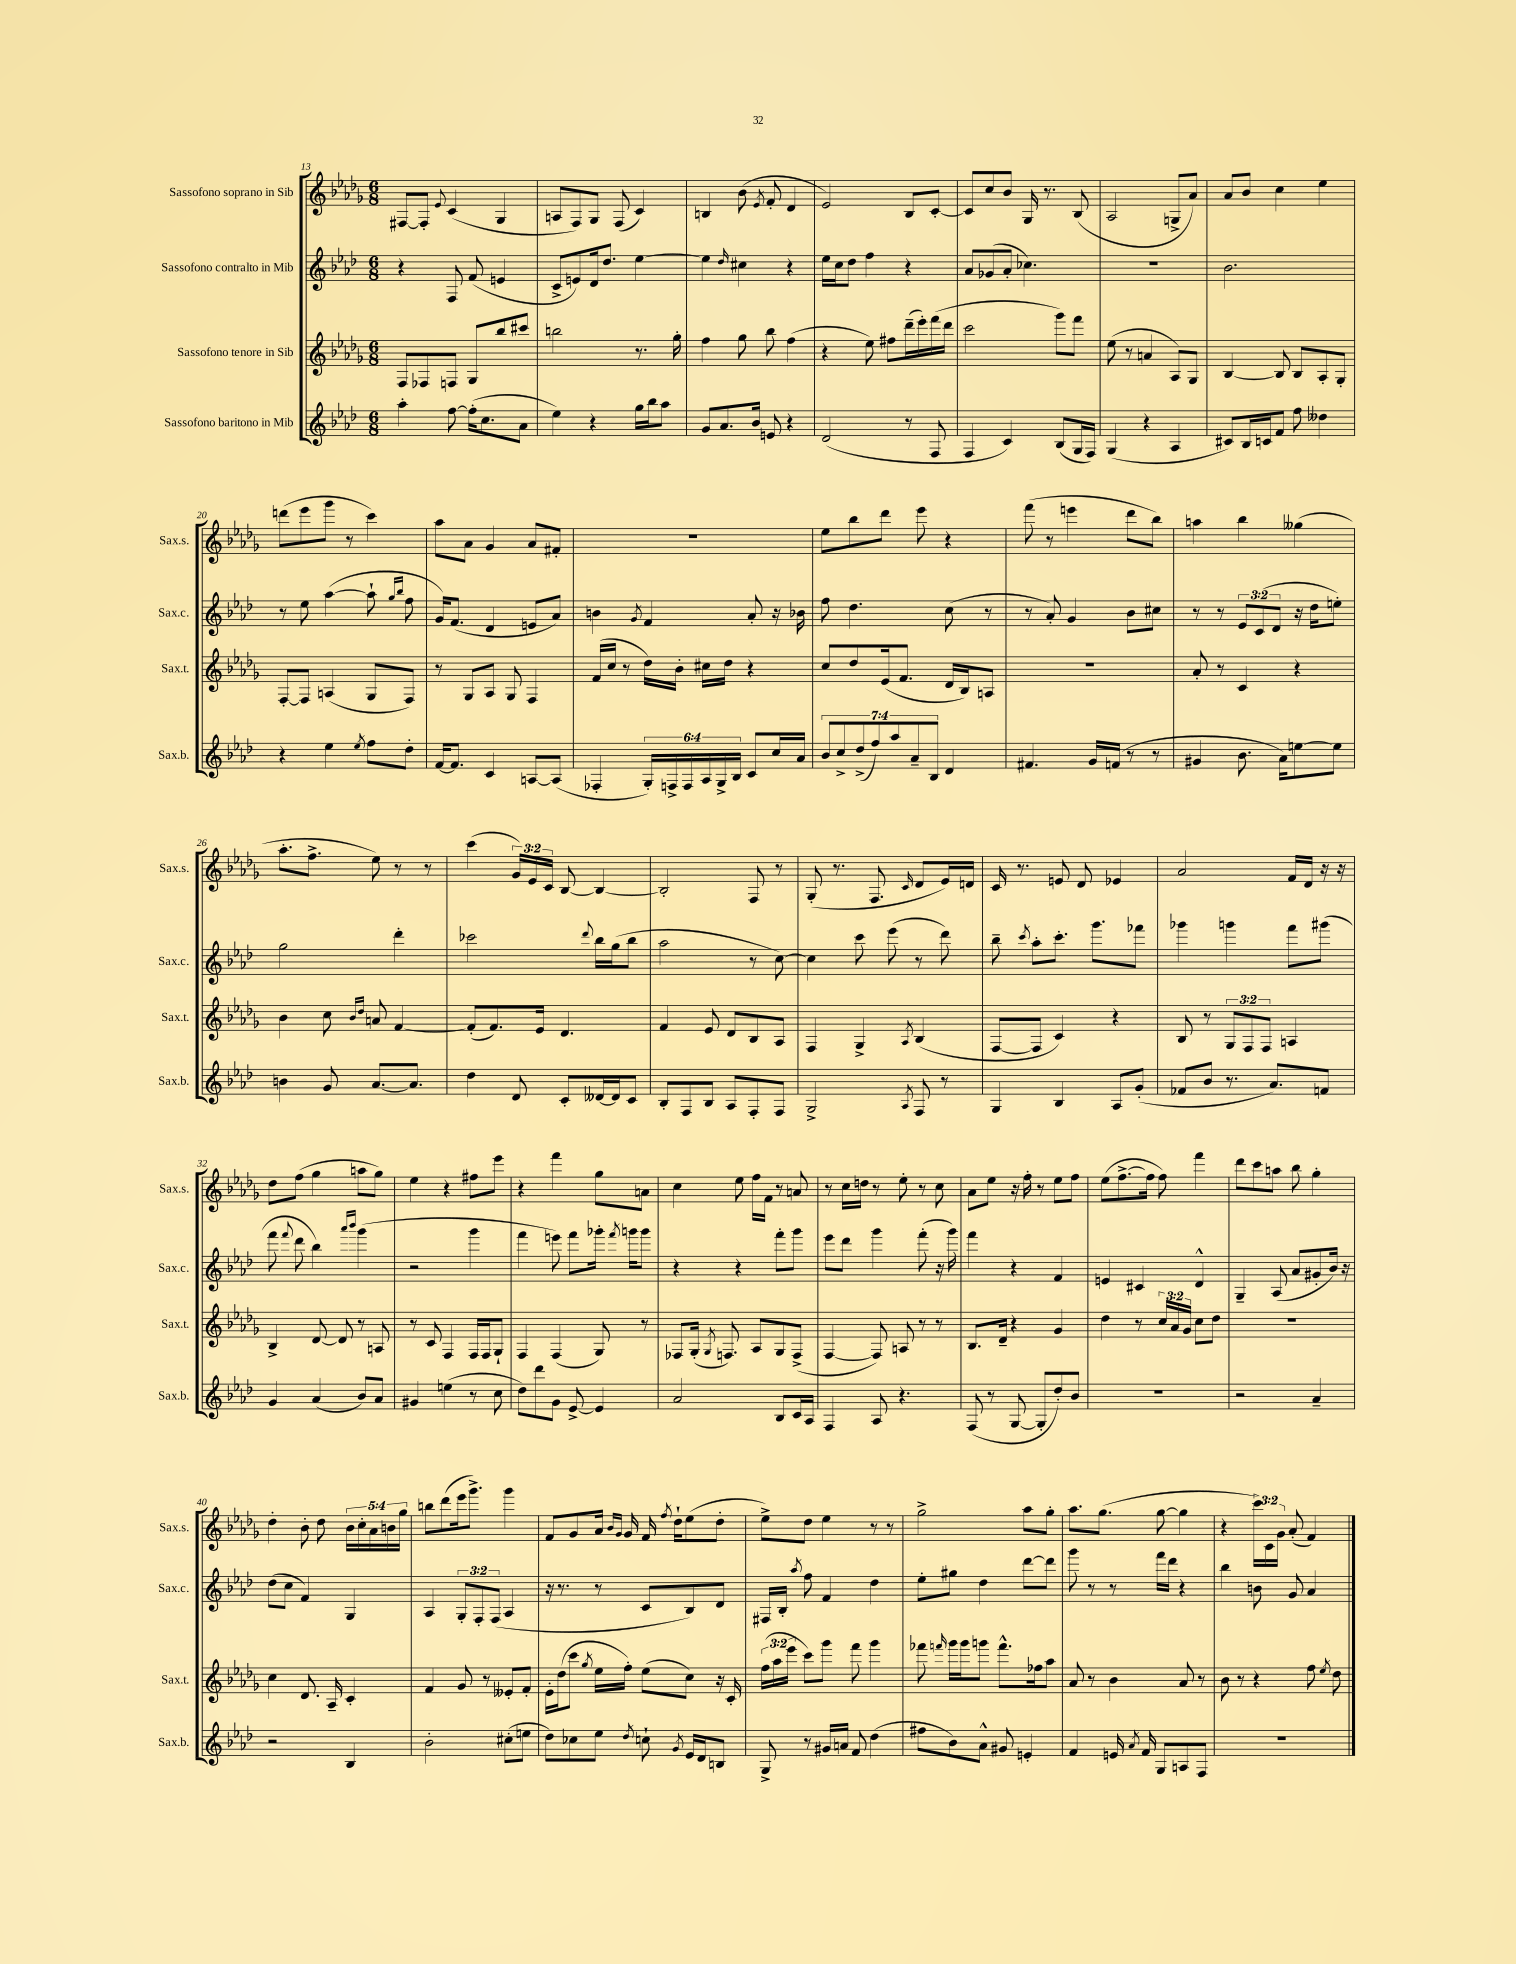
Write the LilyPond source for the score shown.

<<
\new StaffGroup <<
\new Staff = "s0" \with { instrumentName = "Sassofono soprano in Sib" shortInstrumentName = "Sax.s." } {
    \clef treble \key des \major \numericTimeSignature \time 6/8 \override Staff.TupletNumber.text = #tuplet-number::calc-fraction-text
    \autoBeamOff fis8[~ fis8]-. \appoggiatura { ees'8 } c'4( ges4 |
    a8[ f8) ges8] f8( c'4) |
    b4 bes'8( \acciaccatura { ees'8 } f'8-. des'4 |
    ees'2) bes8[ c'8]~-. |
    c'8[ c''8 bes'8] ges16 r8. bes8( |
    aes2 g8[-> aes'8]) |
    aes'8[ bes'8] c''4 ees''4 |
    d'''8[( ees'''8 ges'''8] r8 c'''4) |
    aes''8[ aes'8] ges'4 aes'8[ fis'8]-. |
    R2. |
    ees''8[ bes''8 des'''8] ees'''8 r4 |
    f'''8( r8 e'''4 des'''8[ bes''8]) |
    a''4 bes''4 geses''4( |
    aes''8.[-. f''8.]-> ees''8) r8 r8 |
    c'''4( \tuplet 3/2 { ges'16[) ees'16 c'16] } bes8~ bes4~ |
    bes2-. f8 r8 |
    ges8-.( r8. f8. \grace { c'16 } des'8[ ees'16) d'16] |
    c'16 r8. e'8 des'8 ees'4 |
    aes'2 f'16[ des'16] r16 r16 |
    des''8[ f''8]( ges''4 a''8[ ges''8]) |
    ees''4 r4 fis''8[ ees'''8] |
    r4 f'''4 ges''8[ a'8] |
    c''4 ees''8 f''16[ f'16] r8 a'8 |
    r8 c''16[ d''16] r8 ees''8-. r8 c''8 |
    aes'8[ ees''8] r16 f''16-. r8 ees''8[ f''8] |
    ees''8[( f''8.~-> f''16] f''8) f'''4 |
    des'''8[ c'''8 a''8] bes''8 ges''4-. |
    des''4-. bes'8-. des''8 \tuplet 5/4 { bes'16[ c''16-. aes'16 b'16 ges''16] } |
    b''8[ des'''8( ees'''16 ges'''8.]->) ges'''4 |
    f'8[ ges'8 aes'16] \grace { bes'16[ ges'16] } ges'16 f'16 \acciaccatura { f''8 } des''16[-! ees''8( des''8]-. |
    ees''8[->) des''8] ees''4 r8 r8 |
    ges''2-> aes''8[ ges''8]-. |
    aes''8.[ ges''8.]( ges''8~ ges''4 |
    r4 \tuplet 3/2 { c'''16[) c'16 ges'16] } aes'8-.( f'4) \bar "|." |
}
\new Staff = "s1" \with { instrumentName = "Sassofono contralto in Mib" shortInstrumentName = "Sax.c." } {
    \clef treble \key aes \major \numericTimeSignature \time 6/8 \override Staff.TupletNumber.text = #tuplet-number::calc-fraction-text
    \autoBeamOff r4 f8 f'8( e'4 |
    c'8[-> e'8) des'16 des''8.] ees''4~ |
    ees''4 \grace { des''16 } cis''4 r4 |
    ees''16[ c''16 des''8] f''4 r4 |
    aes'8[ ges'8( aes'8]-. ces''4.) |
    R2. |
    bes'2. |
    r8 ees''8 aes''4~( aes''8-! \grace { g''16[ bes''16] } f''8 |
    g'16[) f'8.]( des'4 e'8[ aes'8]) |
    b'4 \acciaccatura { g'8 } f'4 aes'8-. r16 bes'16 |
    f''8 des''4. c''8( r8 |
    r8 aes'8-.) g'4 bes'8[ cis''8] |
    r8 r8 \tuplet 3/2 { ees'8[ c'8( des'8] } r16 des''16[ e''8]-.) |
    g''2 des'''4-. |
    ces'''2 \appoggiatura { des'''8 } bes''16[ g''16( bes''8] |
    aes''2 r8 c''8~) |
    c''4 c'''8 ees'''8( r8 des'''8) |
    bes''8-- \acciaccatura { c'''8 } aes''8[-. c'''8.]-. g'''8.[ fes'''8] |
    ges'''4 g'''4 f'''8[ gis'''8]( |
    f'''8 \appoggiatura { f'''8 } des'''8 bes''4) \grace { aes'''16[ bes'''16] } g'''4( |
    r2 g'''4 |
    f'''4 e'''8) f'''8[ ges'''16]-. \acciaccatura { f'''8 } g'''16[ g'''8] |
    r4 r4 f'''8[-. g'''8] |
    ees'''8[ des'''8] g'''4 f'''8-.( r16 g'''16) |
    f'''4 r4 f'4 |
    e'4 cis'4 des'4-^ |
    g4-- aes8( aes'8[ gis'8-. bes'16]) r16 |
    des''8[( c''8] f'4) g4 |
    aes4 \tuplet 3/2 { g8[-. f8-. f8]( } aes4 |
    r16 r8. r8 c'8[ bes8) des'8] |
    fis16[ bes16]-. \acciaccatura { aes''8 } f''8 f'4 des''4 |
    ees''8[-. gis''8] des''4 des'''8[~ des'''8] |
    g'''8 r8 r8 f'''16[ des'''16] r4 |
    bes''4 b'8 g'8 aes'4 \bar "|." |
}
\new Staff = "s2" \with { instrumentName = "Sassofono tenore in Sib" shortInstrumentName = "Sax.t." } {
    \clef treble \key des \major \numericTimeSignature \time 6/8 \override Staff.TupletNumber.text = #tuplet-number::calc-fraction-text
    \autoBeamOff f8[ fes8 f8] ges8[ bes''8 cis'''8] |
    b''2 r8. ges''16-. |
    f''4 ges''8 bes''8 f''4( |
    r4 ees''8) fis''8[ des'''16--( ees'''16-.) f'''16( des'''16] |
    c'''2 ges'''8[) f'''8] |
    ees''8( r8 a'4 aes8[) ges8] |
    bes4~ bes8 bes8[ aes8-. ges8]-. |
    f8[~-. f8] a4( ges8[ f8]) |
    r8 ges8[ aes8] ges8 f4 |
    f'16[( c''16] r8 des''16[) bes'16]-. cis''16[ des''16] r4 |
    c''8[ des''8 ees'16( f'8.] des'16[ bes16) a8] |
    R2. |
    aes'8-. r8 c'4 r4 |
    bes'4 c''8 \grace { bes'16[ des''16] } a'8 f'4~ |
    f'8[-.( f'8.) ees'16] des'4. |
    f'4 ees'8 des'8[ bes8 aes8] |
    f4 ges4-> \acciaccatura { aes8 } bes4( |
    f8[~ f8] c'4) r4 |
    bes8 r8 \tuplet 3/2 { ges8[ f8 f8] } a4 |
    bes4-> des'8~ des'8 r8 a8 |
    r8 c'8 f4 f16[ f16 ges8]-! |
    f4 f4( ges8) r8 |
    fes8[ ges16]-.( \acciaccatura { ges8 } f8.) aes8[ ges8 f8]->( |
    f4~ f8) a8 r8 r8 |
    bes8.[ des'16]-- r4 ges'4 |
    des''4 r8 \tuplet 3/2 { c''16[ aes'16 ges'16] } c''8[ des''8] |
    R2. |
    c''4 des'8. aes16-- c'4-. |
    f'4 ges'8 r8 eeses'8[-. f'8]-. |
    ees'16[-. des''16( c'''8] \acciaccatura { ges''8 } ees''16[ f''16]-.) ees''8[( c''8]) r16 c'16-. |
    \tuplet 3/2 { f''16[( aes''16 ees'''16] } c'''8[) ges'''8] f'''8 ges'''4 |
    fes'''8 \grace { f'''16 } ges'''16[ ges'''16 g'''8] f'''8.[-^ fes''16 aes''8] |
    aes'8 r8 bes'4 aes'8 r8 |
    bes'8 r8 r4 f''8 \acciaccatura { ees''8 } des''8 \bar "|." |
}
\new Staff = "s3" \with { instrumentName = "Sassofono baritono in Mib" shortInstrumentName = "Sax.b." } {
    \clef treble \key aes \major \numericTimeSignature \time 6/8 \override Staff.TupletNumber.text = #tuplet-number::calc-fraction-text
    \autoBeamOff aes''4-. f''8~ f''16[-.( c''8. aes'8] |
    ees''4) r4 g''16[ bes''16 aes''8] |
    g'8[ aes'8. bes'16] e'8 r4 |
    des'2( r8 f8 |
    f4 c'4) bes8[( g16 f16]) |
    g4( r4 aes4 |
    cis'8[) bes16 c'16 f'8] f''8 deses''4 |
    r4 ees''4 \acciaccatura { ees''8 } f''8[ des''8]-. |
    f'16[~ f'8.] c'4 a8[~ a8]( |
    fes4-. \tuplet 6/4 { g16[-.) f16-> f16 aes16 g16-> bes16] } c'8[ c''16 aes'16] |
    \tuplet 7/4 { bes'8[ c''8-> des''8->( f''8) aes''8 aes'8-- bes8] } des'4 |
    fis'4. g'16[ f'16]( r8 r8 |
    gis'4 bes'8. aes'16[) e''8~ e''8] |
    b'4 g'8 aes'8.[~ aes'8.] |
    des''4 des'8 c'8[-. deses'16~ deses'16 c'8] |
    bes8[-. f8 bes8] aes8[ f8-. f8] |
    g2-> \acciaccatura { aes8 } f8 r8 |
    g4 bes4 aes8[ g'8]-.( |
    fes'8[ bes'8] r8. aes'8.[) f'8] |
    g'4 aes'4( bes'8[) aes'8] |
    gis'4 e''4( r8 c''8 |
    des''8[) des'''8 g'8] ees'8~-> ees'4 |
    aes'2 bes8[ c'16 aes16] |
    f4 aes8 r4. |
    f8( r8 g8~ g8[-. des''8-.) bes'8] |
    R2. |
    r2 aes'4-- |
    r2 bes4 |
    bes'2-. cis''8[-.( e''8] |
    des''8[) ces''8 ees''8] \acciaccatura { des''8 } c''8-! \acciaccatura { g'8 } ees'16[ des'16 b8] |
    g8-> r8 gis'16[ a'16] f'8 des''4( |
    fis''8[ bes'8) aes'8]-^ gis'8 e'4-. |
    f'4 e'16 \acciaccatura { aes'8 } f'16 g8[ a8 f8] |
    R2. \bar "|." |
}
>>
>>
\layout { \context { \Score currentBarNumber = #13 } }
